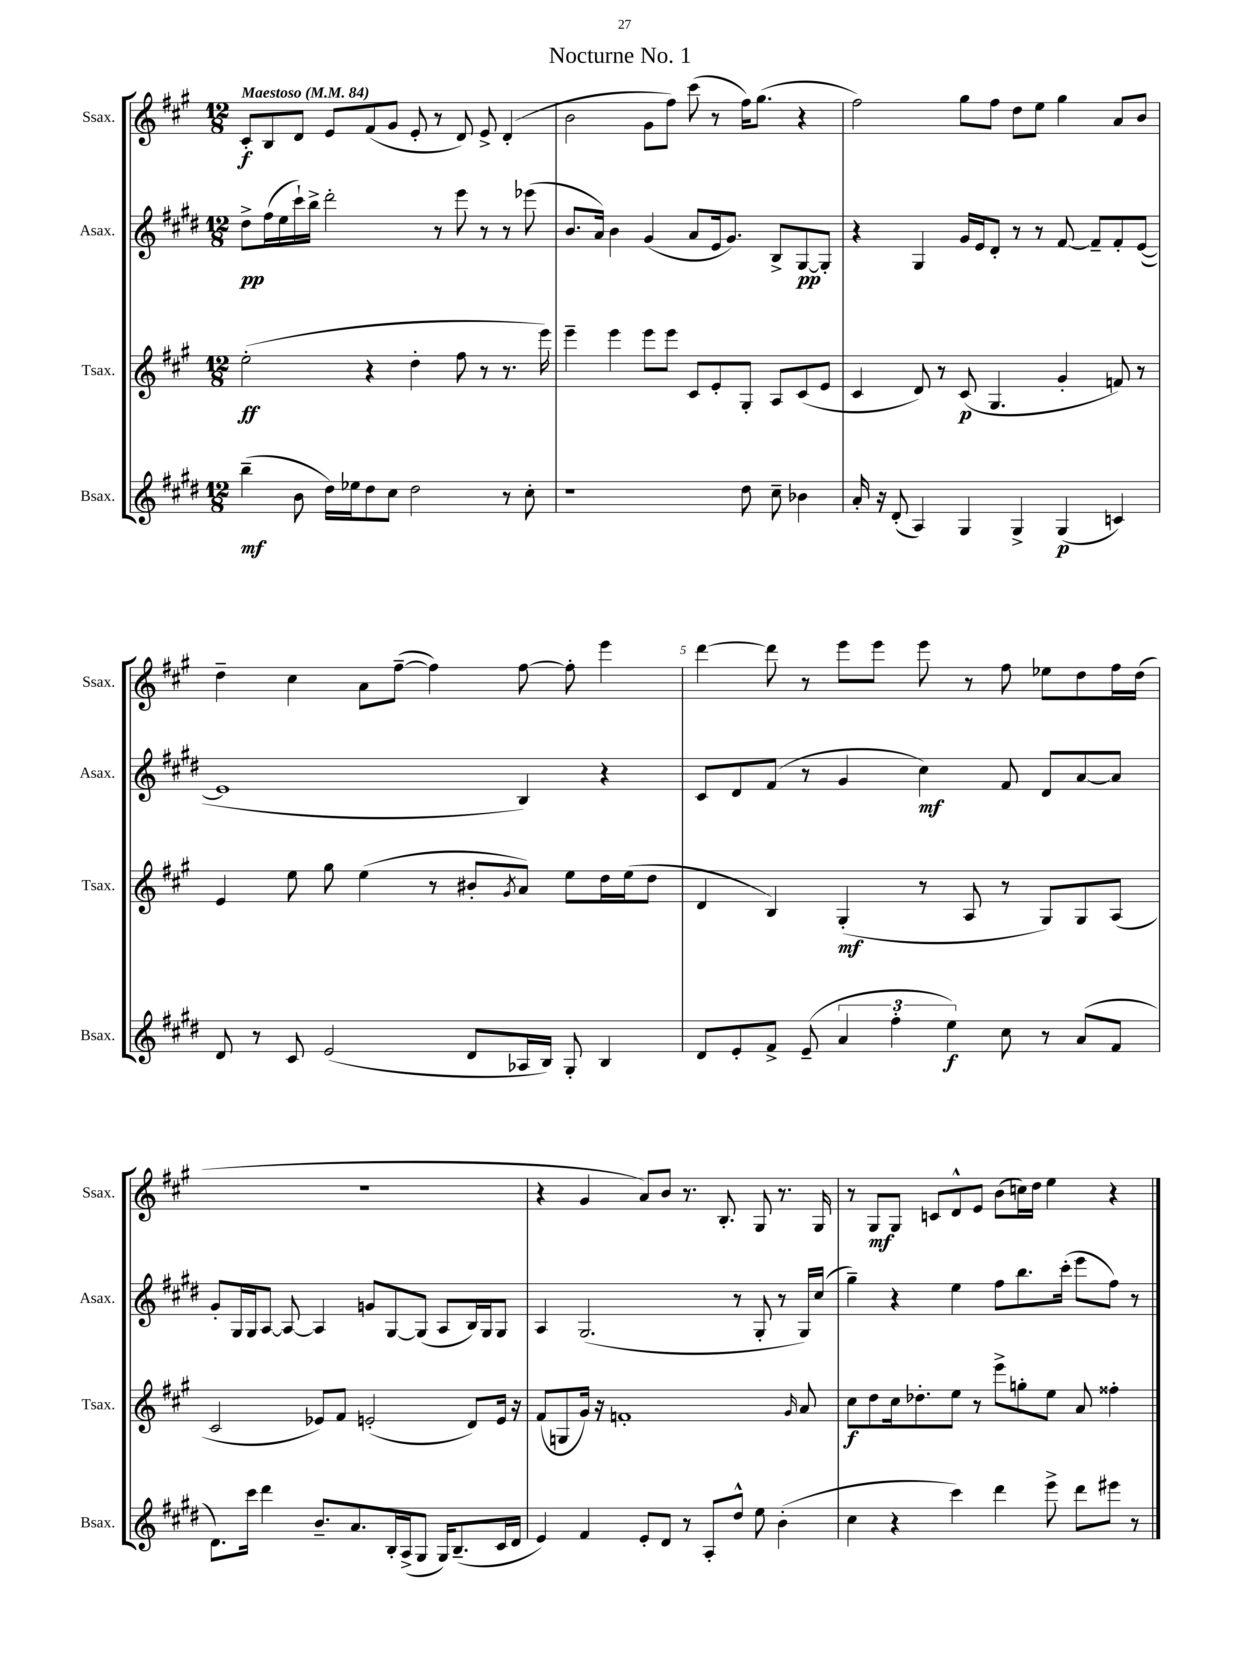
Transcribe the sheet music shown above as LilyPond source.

\header { title = "Nocturne No. 1" }
<<
\new StaffGroup <<
\new Staff = "s0" \with { instrumentName = "Ssax." shortInstrumentName = "Ssax." } {
    \clef treble \key a \major \numericTimeSignature \time 12/8 \tempo "Maestoso" 4 = 84
    cis'8-.\f b8 d'8 e'8 fis'8( gis'8 e'8-. r8 d'8) e'8-> d'4-.( |
    b'2 gis'8 fis''8) cis'''8( r8 fis''16) gis''8.( r4 |
    fis''2) gis''8 fis''8 d''8 e''8 gis''4 a'8 b'8 |
    d''4-- cis''4 a'8 fis''8~--( fis''4) fis''8~ fis''8-. e'''4 |
    d'''4~ d'''8 r8 e'''8 e'''8 e'''8 r8 fis''8 ees''8 d''8 fis''16 d''16( |
    R1. |
    r4 gis'4 a'8) b'8 r8. b8.-. gis8 r8. gis16 |
    r8 gis8\mf gis8 c'8 d'8-^ e'8 b'8( c''16) d''16 e''4 r4 \bar "|." |
}
\new Staff = "s1" \with { instrumentName = "Asax." shortInstrumentName = "Asax." } {
    \clef treble \key e \major \numericTimeSignature \time 12/8
    dis''8->\pp fis''16( e''16 cis'''16-!) b''16-> dis'''2-. r8 e'''8 r8 r8 ees'''8( |
    b'8. a'16) b'4 gis'4( a'8 e'16 gis'8.) b8-> gis8~\pp gis8-. |
    r4 gis4 gis'16 e'16 dis'8-. r8 r8 fis'8~ fis'8-- fis'8-. e'8~( |
    e'1 b4) r4 |
    cis'8 dis'8 fis'8( r8 gis'4 cis''4\mf) fis'8 dis'8 a'8~ a'8 |
    gis'8-. gis16 gis16 a8~ a8~ a4 g'8 gis8~ gis8( a8 b16) gis16 gis8 |
    a4 gis2.( r8 gis8-. r8 gis16) cis''16( |
    gis''4--) r4 e''4 fis''8 b''8. cis'''16-.( e'''8 fis''8) r8 \bar "|." |
}
\new Staff = "s2" \with { instrumentName = "Tsax." shortInstrumentName = "Tsax." } {
    \clef treble \key a \major \numericTimeSignature \time 12/8
    e''2-.\ff( r4 d''4-. fis''8 r8 r8. e'''16) |
    e'''4-- e'''4 e'''8 e'''8 cis'8 e'8-. gis8-. a8 cis'8( e'8 |
    cis'4 d'8) r8 cis'8\p( gis4. gis'4-. f'8) r8 |
    e'4 e''8 gis''8 e''4( r8 bis'8-. \acciaccatura { gis'8 } a'8) e''8 d''16 e''16( d''8 |
    d'4 b4) gis4-.\mf( r8 a8 r8 gis8) gis8 a8( |
    cis'2 ees'8) fis'8 e'2-.( d'8) e'16 r16 |
    fis'8( g8 gis'16) r16 f'1-. \grace { gis'16 } a'8 |
    cis''8\f d''8 cis''16 des''8.-. e''8 r8 e'''8-> g''8-. e''8 a'8 fisis''4-. \bar "|." |
}
\new Staff = "s3" \with { instrumentName = "Bsax." shortInstrumentName = "Bsax." } {
    \clef treble \key e \major \numericTimeSignature \time 12/8
    b''4--\mf( b'8 dis''16) ees''16 dis''8 cis''8 dis''2 r8 cis''8-. |
    r1 dis''8 cis''8-- bes'4 |
    a'16-. r16 dis'8-.( a4) gis4 gis4-> gis4\p( c'4) |
    dis'8 r8 cis'8 e'2( dis'8 aes16 b16) gis8-. b4 |
    dis'8 e'8-. fis'8-> e'8--( \tuplet 3/2 { a'4 fis''4-. e''4\f) } cis''8 r8 a'8( fis'8 |
    dis'8.) cis'''16 dis'''4 b'8.-- a'8. b16-. a16->( gis8 gis16) b8.--( cis'16 dis'16 |
    e'4) fis'4 e'8-. dis'8 r8 a8-. dis''8-^ e''8 b'4-.( |
    cis''4 r4 cis'''4) dis'''4 e'''8-> dis'''8 eis'''8 r8 \bar "|." |
}
>>
>>
\layout { \context { \Score \override BarNumber.break-visibility = ##(#f #t #t) barNumberVisibility = #(every-nth-bar-number-visible 5) } }
